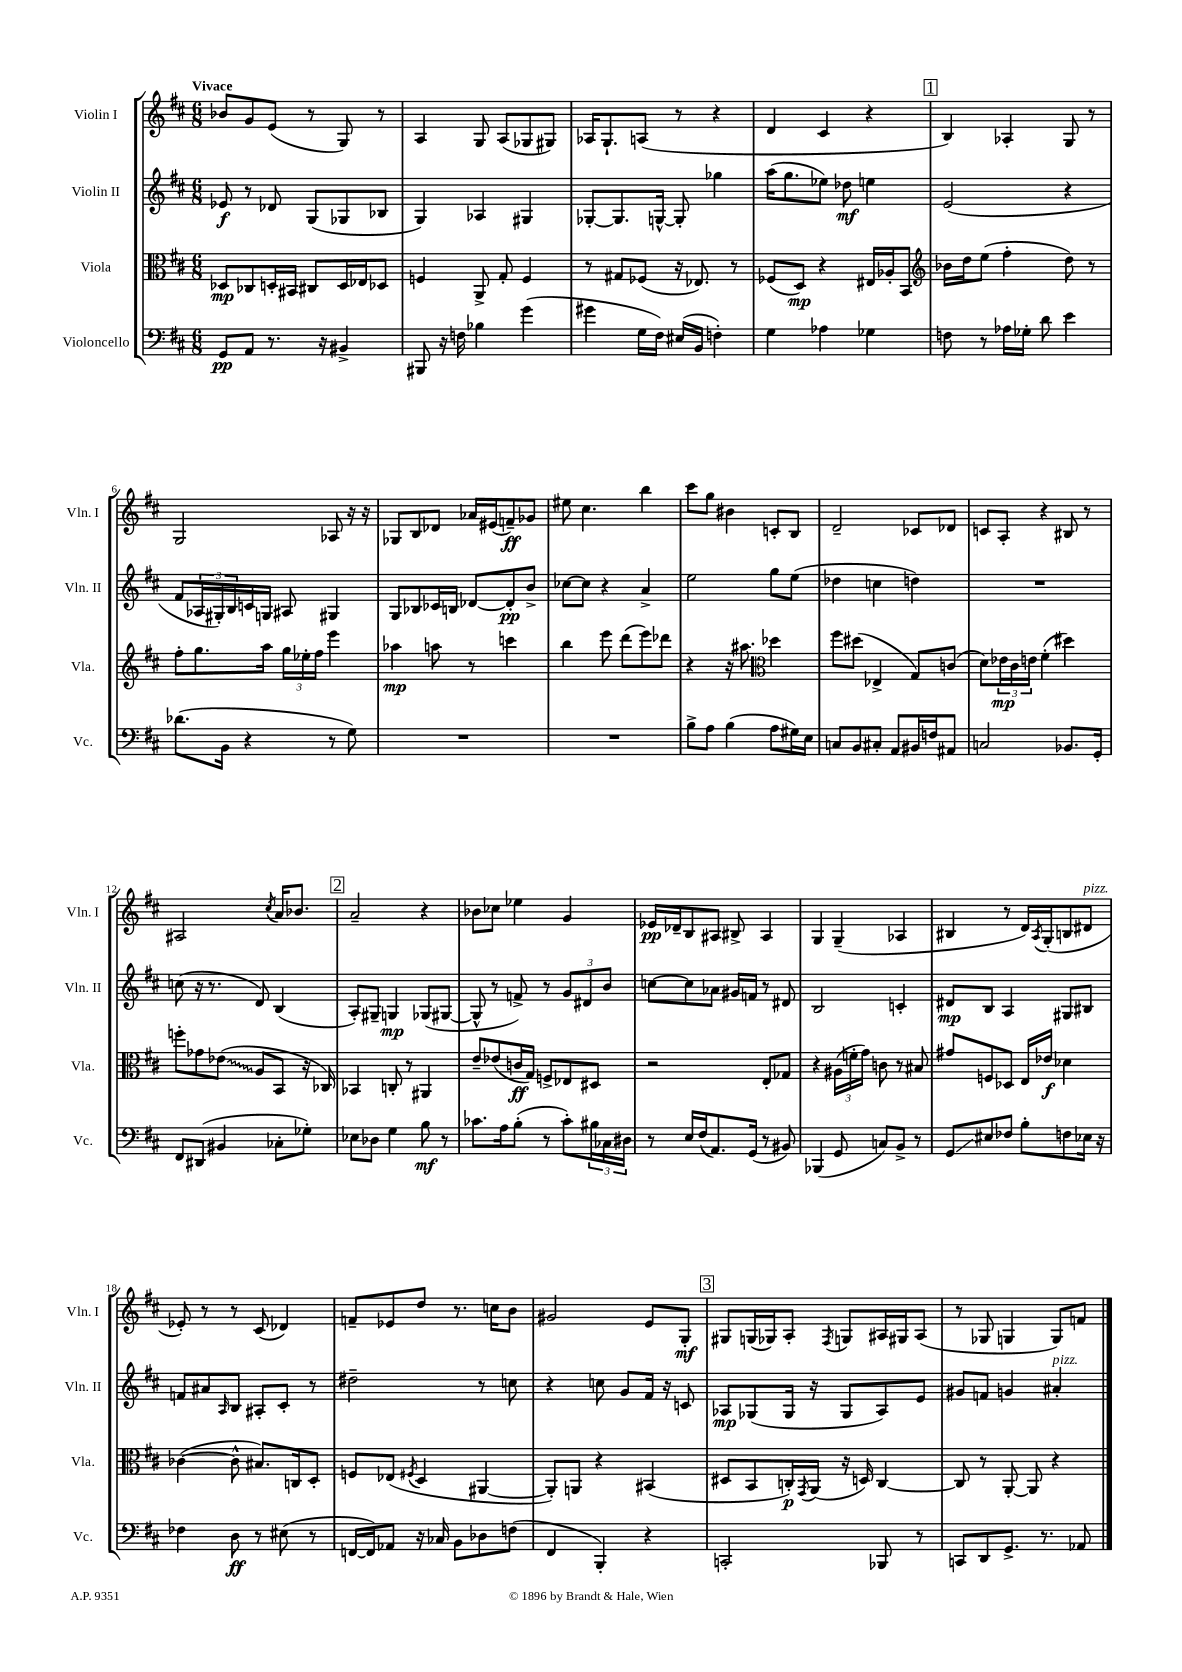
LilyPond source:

<<
\new StaffGroup <<
\new Staff = "s0" \with { instrumentName = "Violin I" shortInstrumentName = "Vln. I" } {
    \clef treble \key d \major \numericTimeSignature \time 6/8 \tempo "Vivace"
    bes'8 g'8 e'8( r8 g8) r8 |
    a4 g8 a8( ges8 gis8) |
    aes16 g8.-! a8( r8 r4 |
    d'4 cis'4 r4 |
    \mark \markup { \box "1" } b4) aes4-. g8 r8 |
    g2 aes8 r16 r16 |
    ges8 b8 des'8 aes'16 eis'16( f'8--\ff) ges'8 |
    eis''8 cis''4. b''4 |
    cis'''8 g''8 bis'4 c'8-. b8 |
    d'2-- ces'8 des'8 |
    c'8 a8-. r4 bis8 r8 |
    ais2 \acciaccatura { cis''8 } a'16 bes'8. |
    \mark \markup { \box "2" } a'2-- r4 |
    bes'8 ces''8 ees''4 g'4 |
    ees'16\pp des'16-- b8 ais8 bis8-> ais4 |
    g4 g4--( aes4 |
    bis4 r8 d'16) \acciaccatura { a8 } g16-.( b8 dis'8^\markup { \italic "pizz." } |
    ees'8-.) r8 r8 cis'8( des'4) |
    f'8-- ees'8 d''8 r8. c''16 b'8 |
    gis'2 e'8 g8-.\mf |
    \mark \markup { \box "3" } gis8 g16( ges16) a8-. \acciaccatura { fis8 } g8 ais16 gis16 ais8( |
    r8 ges8 g4 g8) f'8 \bar "|." |
}
\new Staff = "s1" \with { instrumentName = "Violin II" shortInstrumentName = "Vln. II" } {
    \clef treble \key d \major \numericTimeSignature \time 6/8
    ees'8\f r8 des'8 g8( ges8 bes8 |
    g4) aes4 gis4 |
    ges8~-. ges8. g16~-^ g8-. ges''4 |
    a''16( g''8. ees''8) des''8\mf e''4 |
    \mark \markup { \box "1" } e'2( r4 |
    fis'8 \tuplet 3/2 { aes16 gis16-.) b16 } c'16 g16 ais8 gis4 |
    g8 bes8 ces'16 b16 des'8~ des'8-.\pp b'8-> |
    ces''8~ ces''8 r4 a'4-> |
    e''2 g''8 e''8( |
    des''4 c''4 d''4) |
    R2. |
    c''8( r16 r8. d'8) b4( |
    \mark \markup { \box "2" } a8-.) gis8-- g4\mp ges8( gis8~ |
    gis8-^ r8 f'8->) r8 \tuplet 3/2 { g'8 dis'8 b'8 } |
    c''8~ c''8 aes'8 gis'16 f'16 r8 dis'8 |
    b2 c'4-. |
    dis'8\mp b8 a4 gis8 bis8 |
    f'8 ais'8 \grace { a16 } b8 ais8-. cis'8-. r8 |
    dis''2-- r8 c''8 |
    r4 c''8 g'8 fis'16 r16 c'8 |
    \mark \markup { \box "3" } aes8\mp ges8( ges16 r16 ges8 aes8) e'8 |
    gis'8 f'8 g'4 ais'4-.^\markup { \italic "pizz." } \bar "|." |
}
\new Staff = "s2" \with { instrumentName = "Viola" shortInstrumentName = "Vla." } {
    \clef alto \key d \major \numericTimeSignature \time 6/8
    des8\mp ces8 d16-. bis,16 cis8 d16 ees16 des8 |
    f4 a,8-> g8-. f4 |
    r8 gis8 fes8( r16 ees8.) r8 |
    fes8( d8\mp) r4 eis16 aes16-. b,8 |
    \mark \markup { \box "1" } \clef treble bes'16 d''16 e''8( fis''4-. d''8) r8 |
    fis''8-. g''8. a''16 \tuplet 3/2 { g''16 ees''16-. fis''16 } e'''4 |
    aes''4\mp a''8 r8 c'''4 |
    b''4 e'''8 d'''8( e'''8) des'''8 |
    r4 r16 ais''8. \clef alto des''4 |
    fis''8 dis''8( ees4-> g8) c'8( |
    d'8) \tuplet 3/2 { ees'16\mp cis'16 e'16 } fis'4-.( dis''4) |
    f''8-. ges'8 \once \override Glissando.style = #'zigzag ees'8\glissando( a8 b,8 r16 ces16) |
    \mark \markup { \box "2" } bes,4 c8-. r8 ais,4 |
    e'8-- ees'8( c'16\ff g16) f8-> ees8 dis8 |
    r2 e8-. ges8 |
    r4 \tuplet 3/2 { ais16( f'16-. g'16) } c'8 r8 bis8 |
    gis'8 f8 des8 e16 ees'16\f des'4 |
    ces'4~( ces'8-^ bis8.) c16 d8-. |
    f8 ees8( \acciaccatura { fis8 } d4 ais,4~ |
    ais,8-.) a,8 r4 bis,4( |
    \mark \markup { \box "3" } dis8 b,8 c16-.\p) \acciaccatura { g,8 } a,16( r16 d16) c4~ |
    c8 r8 a,8~-. a,8 r4 \bar "|." |
}
\new Staff = "s3" \with { instrumentName = "Violoncello" shortInstrumentName = "Vc." } {
    \clef bass \key d \major \numericTimeSignature \time 6/8
    g,8\pp a,8 r8. r16 bis,4-> |
    bis,,8 r16 f16 bes4 g'4( |
    gis'4 g16 fis16) eis16( b,16 f4-.) |
    g4 aes4 ges4 |
    \mark \markup { \box "1" } f8 r8 aes16 ges16-. d'8 e'4 |
    des'8.( b,16 r4 r8 g8) |
    R2. |
    R2. |
    b8-> a8 b4( a8 gis16) e16 |
    c8 b,8 cis8-. a,8 bis,16 f16 ais,8 |
    c2 bes,8. g,16-. |
    fis,8 dis,8( bis,4 ces8-. ges8-.) |
    \mark \markup { \box "2" } ees8 des8 g4 b8\mf r8 |
    ces'8. a16 b8-.( r8 ces'8-.) \tuplet 3/2 { bis16 ces16 dis16 } |
    r8 e16 fis16( a,8.) g,16( r8 bis,8) |
    bes,,4( g,8 c8) b,8-> r8 |
    g,8\glissando eis8 fes8 b8-. f8 ees16 r16 |
    fes4 d8\ff r8 eis8( r8 |
    f,16~ f,16) aes,8 r16 ces16 b,8 des8 f8( |
    fis,4 b,,4-.) r4 |
    \mark \markup { \box "3" } c,2-. bes,,8 r8 |
    c,8 d,8 g,8.-> r8. aes,8 \bar "|." |
}
>>
>>
